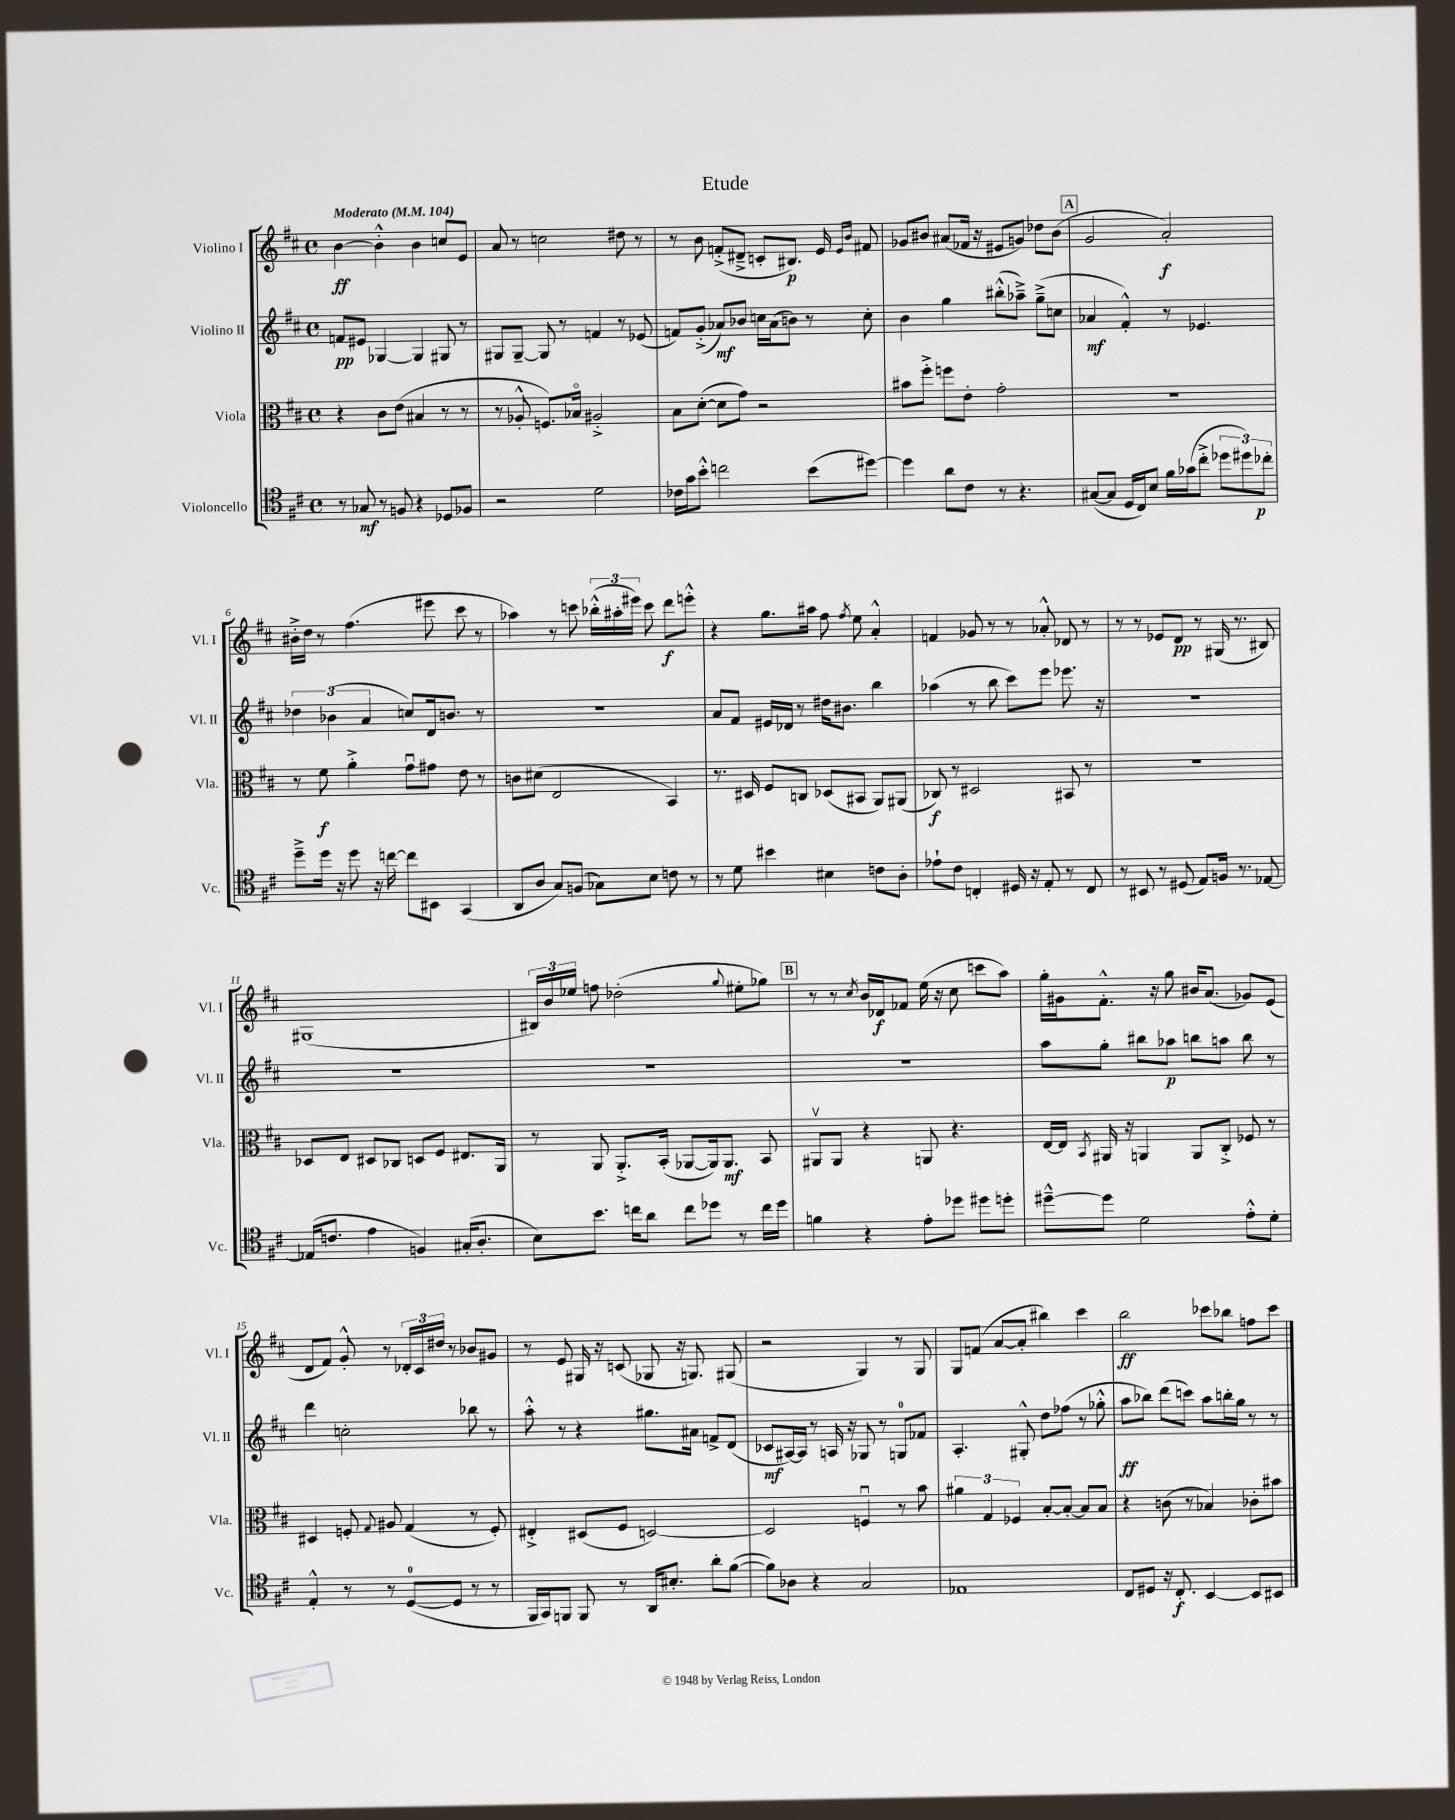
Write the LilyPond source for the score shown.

\header { title = "Etude" }
<<
\new StaffGroup <<
\new Staff = "s0" \with { instrumentName = "Violino I" shortInstrumentName = "Vl. I" } {
    \clef treble \key d \major \defaultTimeSignature \time 4/4 \tempo "Moderato" 4 = 104
    \autoBeamOff b'4~\ff b'4-.-^ b'4 c''8[ e'8] |
    a'8 r8 c''2 dis''8 r8 |
    r8 b'8 f'8[-.->( dis'8]---> c'8[-. bis8.]\p) e'16 \grace { e'16[ b'16] } fis'8 |
    ges'8[ bis'8] ais'8[( fes'16] r16 eis'8[ g'8]) des''8[ bis'8]( |
    \mark \markup { \box "A" } g'2 a'2-.\f) |
    bis'16[-.-> d''16] r8 fis''4.( eis'''8 cis'''8 r8 |
    aes''4) r8 c'''8 \tuplet 3/2 { bes''16[-.-^( ais''16-. eis'''16]) } c'''8 d'''8[\f e'''8]-.-^ |
    r4 g''8.[ ais''16] fis''8 \acciaccatura { fis''8 } e''8 a'4-.-^ |
    f'4 ges'8 r8 r8 aes'8-.-^ des'8 r8 |
    r8 r8 ees'8[ d'8]\pp r8 gis16( r8. bis8) |
    gis1( |
    \tuplet 3/2 { bis16[) b'16 ees''16] } f''8 des''2-.( \appoggiatura { g''8 } eis''8[-. ges''8]) |
    \mark \markup { \box "B" } r8 r8 \acciaccatura { cis''8 } b'16[ des'16\f fes'8] e''16( r16 cis''8 c'''8[ a''8]) |
    g''16[-. gis'16 fis'8.]-.-^ r16 g''8 bis'16[ a'8.]( ges'8[) e'8]( |
    d'8[ fis'8]) g'8-.-^ r8 \tuplet 3/2 { des'16[-. cis'16 dis''16] } r8 bes'8[ gis'8] |
    r8 e'8 gis16 r16 c'8( ges8 r16 g8.) gis8( |
    r2 g4) r8 g8 |
    g8[ f'8]( a'8[~ a'8]-. bis''4) cis'''4 |
    b''2\ff ces'''8[ bes''8] f''8[ ces'''8] \bar "|." |
}
\new Staff = "s1" \with { instrumentName = "Violino II" shortInstrumentName = "Vl. II" } {
    \clef treble \key d \major \defaultTimeSignature \time 4/4
    \autoBeamOff f'8[\pp eis'8] ges4~ ges4 gis8 r8 |
    gis8[ gis8]~-- gis8 r8 f'4 r8 ees'8( |
    f'8[) g'8]-.->( aes'8[\mf) bes'8] c''16[ aes'16( b'8]) r8 c''8-. |
    b'4 g''4 bis''8[-.-^( aes''8]--->) g''8[--->( c''8] |
    \mark \markup { \box "A" } aes'4\mf fis'4-.-^) r8 ees'4. |
    \tuplet 3/2 { des''4 bes'4( a'4 } c''8[) d'16 b'8.] r8 |
    R1 |
    a'8[ fis'8] eis'16[ des'16] r8 dis''16[ bis'8.] b''4 |
    aes''4( r8 b''8 cis'''8[) e'''8] ees'''8. r16 |
    R1 |
    R1 |
    R1 |
    \mark \markup { \box "B" } r1 |
    a''8[ g''8]-. bis''8[ aes''8]\p b''8[ a''8] b''8 r8 |
    d'''4 c''2-. bes''8 r8 |
    a''8-.-^ r8 r4 gis''8.[ ais'16] f'8[-> d'8]( |
    ces'8[\mf ais16~) ais16] r8 a16 r16 ges8 r8 g8[-0 fes'8] |
    a4.-. gis8-.-^ d''8[ fes''8]( r8 ges''8-.-^ |
    a''8[\ff bes''8]) d'''8[( c'''8]) a''8[ b''16-. g''16] r8 r8 \bar "|." |
}
\new Staff = "s2" \with { instrumentName = "Viola" shortInstrumentName = "Vla." } {
    \clef alto \key d \major \defaultTimeSignature \time 4/4
    \autoBeamOff r4 cis'8[ e'8]( bis4 r8 r8 |
    r8 aes8-.-^ f8.[) bes16]\flageolet ais2-.-> |
    b8[ d'8]~-.( d'8[ g'8]) r2 |
    bis'8[ fis''8]-.-> f''8[ e'8]-. g'2-. |
    \mark \markup { \box "A" } R1 |
    r8 fis'8\f a'4-.-> g'8[\downbow gis'8] e'8 r8 |
    c'8[ dis'8]( e2 b,4) |
    r8. dis16 fis8[ c8] des8[( bis,8] a,8[) ais,8]( |
    ces8\f) r8 dis2 bis,8 r8 |
    R1 |
    des8[ e8] dis8[ ces8] d8[ fis8] eis8.[ a,16] |
    r8 a,8 a,8.[-.-> b,16]-.( aes,8[~ aes,16) aes,8.]\mf b,8 |
    \mark \markup { \box "B" } ais,8[\upbow ais,8] r4 a,8 r4. |
    e16[~ e16] \acciaccatura { b,8 } ais,16 r16 a,4 a,8[ cis8]-.-> fes8 r8 |
    dis4 f8-. \appoggiatura { g8 } ais8 g4( r8 f8-.) |
    eis4-.-> dis8[( fis8] d2~) |
    d2 f4\downbow r8 b'8 |
    \tuplet 3/2 { ais'4 g4 fes4 } b8[~-. b8]~-. b8[ b8] |
    r4 c'8( r8 bes4) ces'8[-. bis'8] \bar "|." |
}
\new Staff = "s3" \with { instrumentName = "Violoncello" shortInstrumentName = "Vc." } {
    \clef tenor \key d \major \defaultTimeSignature \time 4/4
    \autoBeamOff r8 ges8\mf r8 f8 r4 des8[ fes8] |
    r2 d'2 |
    ces'16[ g'16 b'8]-.-^ c''2 b'8[( dis''8]~) |
    dis''4 a'8[ cis'8] r8 r4. |
    \mark \markup { \box "A" } gis8[~( gis8] d16[ cis16) b8] fis'16[ ges'16( cis''8]-.-> \tuplet 3/2 { des''8[ dis''8) ces''8]-.\p } |
    d''8[---> d''16] r16 d''8 r16 c''16~ c''8[ bis,8] g,4( |
    a,8[ a8] g8[) f8]( ges8[) b8] c'8 r8 |
    r8 d'8 bis'4 bis4 c'8[ a8]-. |
    ees'8[-! cis'8] c4-. dis16 r16 e8-. r8 c8 |
    r8 bis,8 r8 dis8( e8[) f16] r8. ees8~ |
    ees16[( c'8.] e'4 f4) gis16[-.( a8.]-. |
    b8[) b'8.] c''16[ a'8] c''8[ des''8] r8 c''16[ des''16] |
    \mark \markup { \box "B" } f'4 r4 e'8[-. des''8] dis''8[ d''8]-. |
    dis''8[~---^ dis''8] d'2 e'8[-.-^ d'8]-. |
    e4-.-^ r8 r8 d8[-0~( d8] r8 r8 |
    fis,16[ g,16) f,8] f,8 r8 a,16[ bis8.]-. a'8[-. fis'8]~( |
    fis'8[) aes8] r4 g2 |
    ees1 |
    cis8[ dis8] r16 cis8.-.\f b,4~ b,8[ bis,8] \bar "|." |
}
>>
>>
